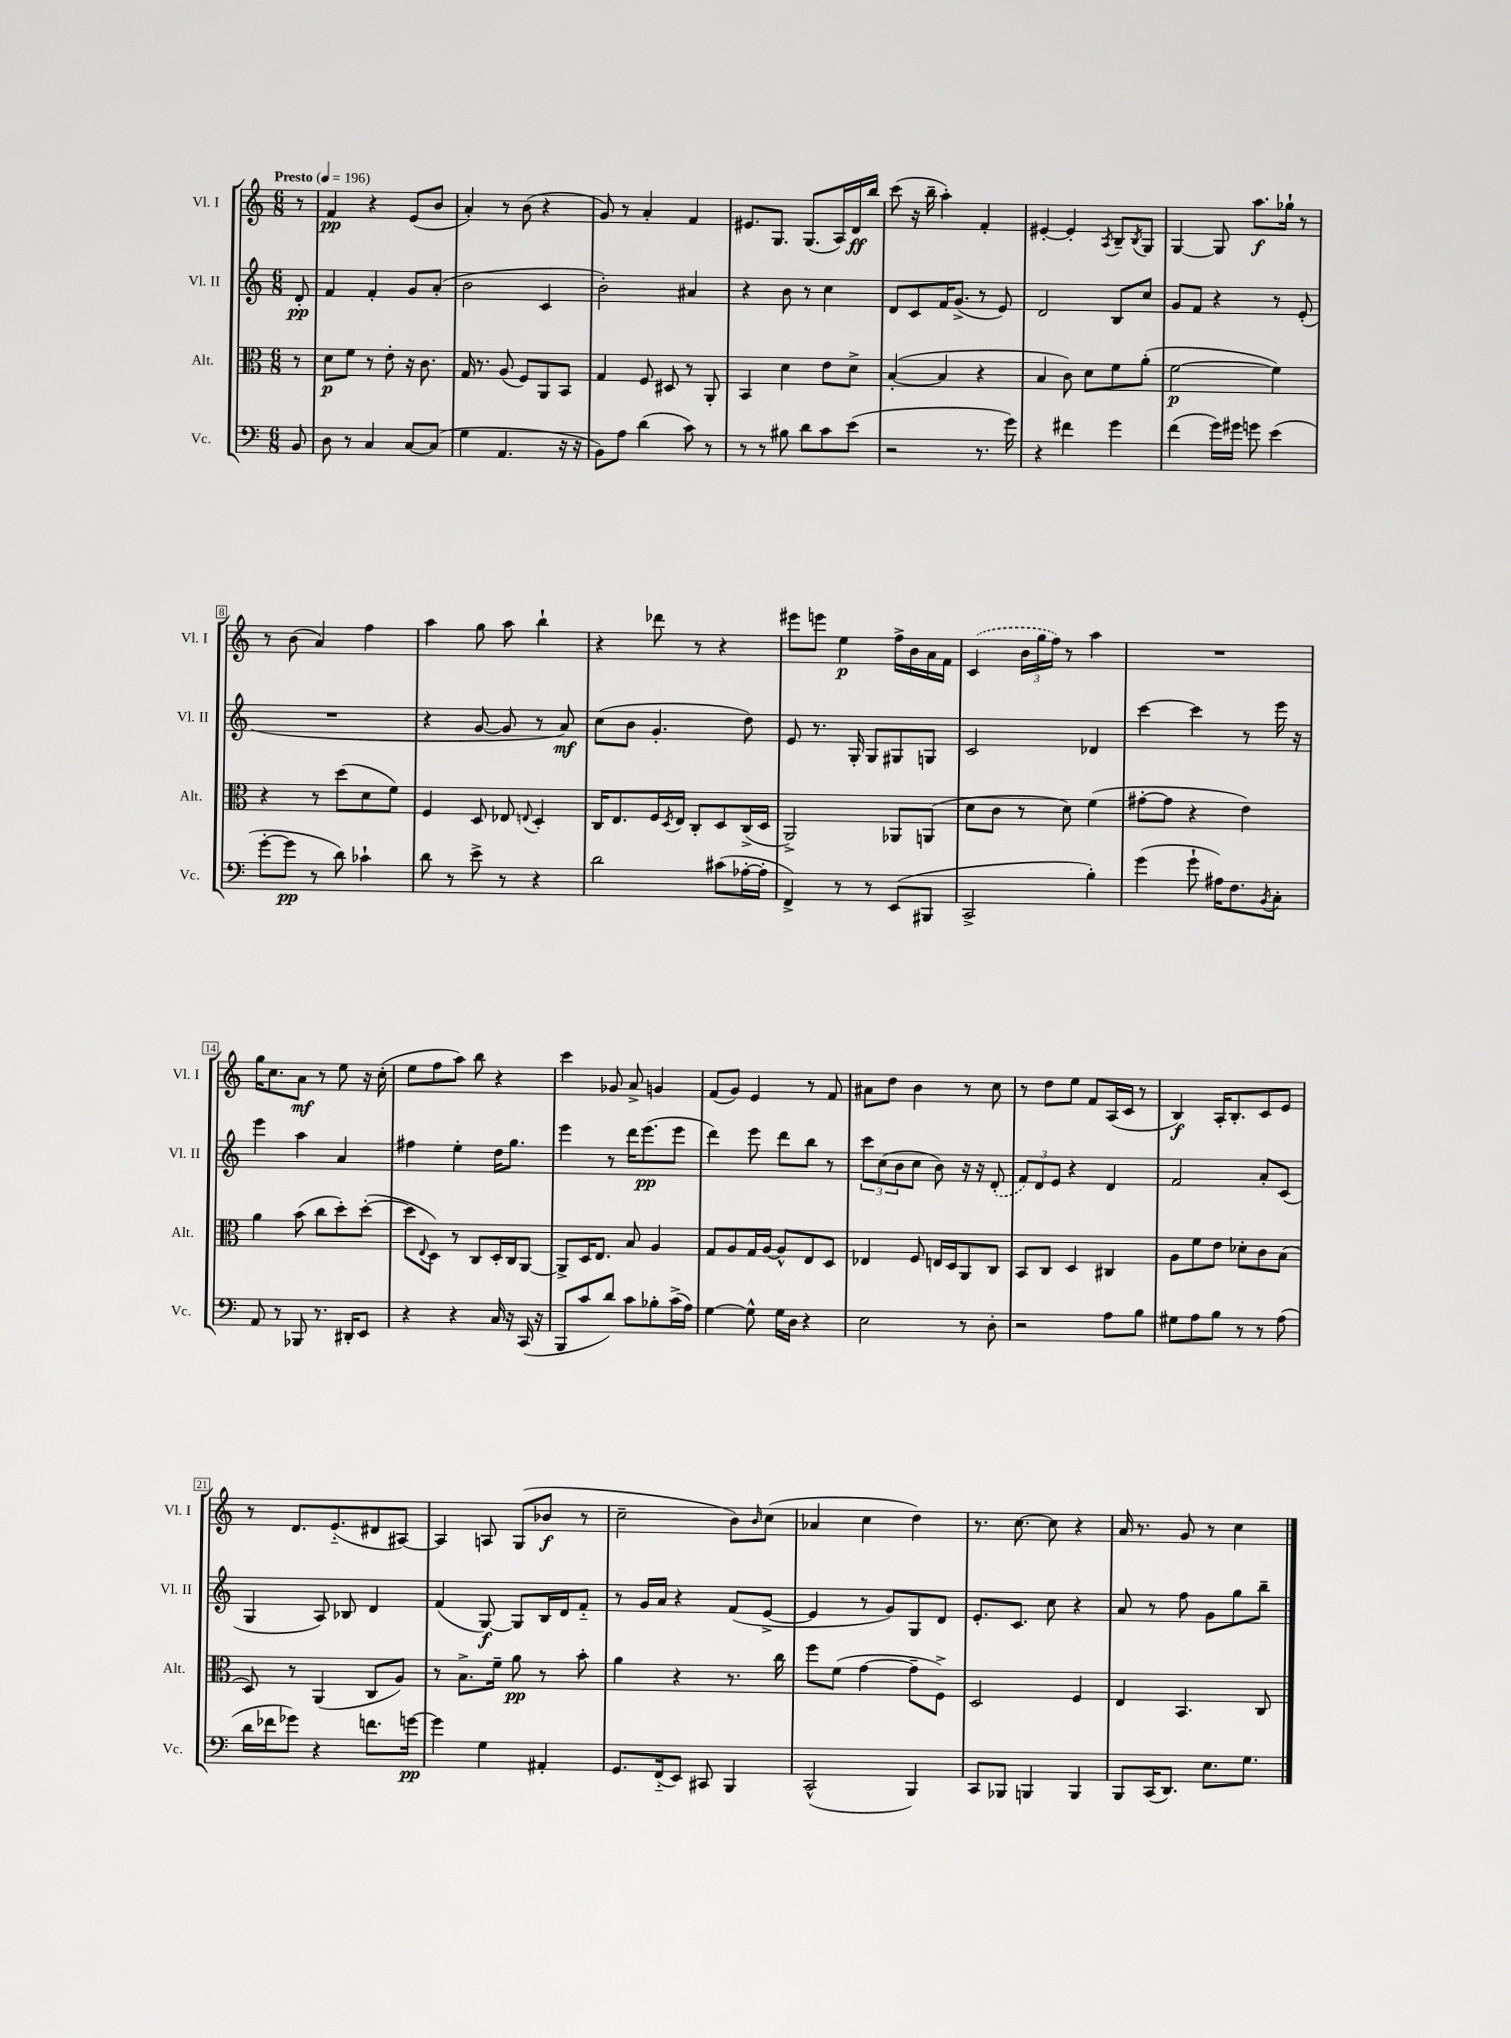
<<
\new StaffGroup <<
\new Staff = "s0" \with { instrumentName = "Vl. I" shortInstrumentName = "Vl. I" } {
    \clef treble \key c \major \numericTimeSignature \time 6/8 \partial 8 \tempo "Presto" 4 = 196
    r8 |
    f'4\pp r4 e'8( b'8 |
    a'4-.) r8 b'8( r4 |
    g'8) r8 a'4-. f'4 |
    eis'8. g8. g8.( a16) d'16\ff b''16 |
    c'''8( r16 b''16-- a''4-.) f'4-. |
    eis'4~-. eis'4-. \acciaccatura { a8 } b8-- \acciaccatura { b8 } g8 |
    g4~ g8 a''8.\f ges''16-! r8 |
    r8 b'8( a'4) f''4 |
    a''4 g''8 a''8 b''4-! |
    r4 des'''8 r8 r4 |
    eis'''8 e'''8 e''4\p f''16-> b'16 a'16 f'16 |
    \once \slurDashed c'4( \tuplet 3/2 { b'16 g''16 f''16) } r8 a''4 |
    R2. |
    g''16 c''8. a'8\mf r8 e''8 r16 c''16-.( |
    e''8 f''8 a''8) b''8 r4 |
    c'''4 ges'8 a'8-> g'4 |
    f'8( g'8) e'4 r8 f'8 |
    ais'8 d''8 b'4 r8 c''8 |
    r8 d''8 e''8 f'8 a16( c'16 r8 |
    b4\f) a16-. b8.-. c'8 e'8 |
    r8 d'8. e'8.-_( dis'8 ais8~) |
    ais4 a8 g8( bes'8\f r8 |
    c''2-- b'8) \grace { b'16 } c''8( |
    aes'4 c''4 d''4) |
    r8. c''8.~ c''8 r4 |
    a'16 r8. g'8 r8 c''4 \bar "|." |
}
\new Staff = "s1" \with { instrumentName = "Vl. II" shortInstrumentName = "Vl. II" } {
    \clef treble \key c \major \numericTimeSignature \time 6/8 \partial 8
    d'8-.\pp |
    f'4 f'4-. g'8 a'8-.( |
    b'2 c'4 |
    b'2-.) ais'4 |
    r4 b'8 r8 c''4 |
    d'8 c'8 f'16 g'8.->( r8 e'8) |
    d'2 b8 c''8 |
    g'8 f'8 r4 r8 e'8-.( |
    R2. |
    r4 g'8~ g'8 r8 a'8\mf) |
    c''8( b'8 g'4.-. d''8) |
    e'8 r8. g16-. g8 gis8 g8 |
    c'2 des'4 |
    c'''4~ c'''4 r8 e'''16 r16 |
    e'''4 a''4 a'4 |
    fis''4 e''4-. d''16 g''8. |
    e'''4 r8 d'''16 e'''8.\pp( e'''8 |
    d'''4) e'''8 d'''8 b''8 r8 |
    \tuplet 3/2 { c'''8 c''8( b'8 } c''8 b'8) r16 r16 \once \slurDashed d'8-.( |
    \tuplet 3/2 { f'8) d'8 e'8 } r4 d'4 |
    f'2 a'8-. c'8( |
    g4 a8) bes8 d'4 |
    f'4( g8~\f) g8 b16 d'16 f'8-_ |
    r8 g'16 a'16 r4 f'8( e'8~-> |
    e'4 r8 g'8) g8 d'8 |
    e'8.-. c'8. c''8 r4 |
    a'8 r8 f''8 g'8 g''8 b''8-- \bar "|." |
}
\new Staff = "s2" \with { instrumentName = "Alt." shortInstrumentName = "Alt." } {
    \clef alto \key c \major \numericTimeSignature \time 6/8 \partial 8
    r8 |
    d'8\p f'8 r8 e'8-. r16 c'8. |
    g16 r8. a8( f8) a,8 b,8 |
    g4 f8 dis8 r8 a,8-. |
    b,4 d'4 e'8 d'8-> |
    b4~-.( b4 r4 |
    b4 c'8) d'8 f'8 a'8-.( |
    f'2~\p f'4) |
    r4 r8 d''8( d'8 f'8) |
    f4 d8 ees8 \appoggiatura { e8 } d4-. |
    c16 e8. f16 \acciaccatura { d8 } e16 c8-. d8 c16->( d16 |
    a,2->) aes,8 a,8( |
    d'8 c'8 r8 d'8) f'4( |
    gis'8~-. gis'8 r4 e'4) |
    a'4 b'8( c''8 d''8-.) d''8~-.( |
    d''8 \appoggiatura { e8 } d8) r8 c8 d16-. c16 a,8~ |
    a,8-> d16 e8. b8 a4 |
    g8 a8 g16 a16~ a8-^ e8 d8 |
    ees4 f8 e16 d16 a,8 c8 |
    b,8 c8 d4 cis4 |
    a8 f'8 e'8 des'8-. c'8 b8( |
    d8) r8 a,4( c8 a8) |
    r8 b8.-> f'16-- a'8\pp r8 b'8-. |
    a'4 r4 r8. c''16 |
    f''8 f'8( g'4~ g'8-- f8->) |
    d2 f4 |
    e4 b,4. c8 \bar "|." |
}
\new Staff = "s3" \with { instrumentName = "Vc." shortInstrumentName = "Vc." } {
    \clef bass \key c \major \numericTimeSignature \time 6/8 \partial 8
    b,8 |
    d8 r8 c4 c8~ c8( |
    g4 a,4. r16 r16 |
    b,8) a8 d'4( c'8) r8 |
    r8 r8 bis8 d'8 c'8 e'8( |
    r2 r8. g'16) |
    r4 fis'4 g'4 |
    f'4( g'16) gis'16 g'8 e'4( |
    g'8~-. g'8\pp r8 d'8) ces'4-! |
    d'8 r8 e'8-> r8 r4 |
    d'2 cis'8( aes16~-. aes16-. |
    f,4->) r8 r8 e,8( bis,,8 |
    c,2-> b4-.) |
    g'4( g'8-! ais16) f8. \acciaccatura { b,8 } c8-. |
    a,8 r8 bes,,8 r8. dis,16-. e,8 |
    r4 r4 c16 r16 c,16( r16 |
    b,,8 c'8 d'8) c'8 bes8-. c'16->( a16) |
    g4~ g8-^ g16 d16 r4 |
    e2 r8 d8-. |
    r2 a8 b8 |
    gis8 a8 b8 r8 r8 a8( |
    d'16 fes'16 ges'8) r4 f'8. g'16~\pp |
    g'4 g4 ais,4-. |
    g,8. f,16-_( e,8) cis,8 b,,4 |
    c,2-^( b,,4) |
    c,8 bes,,8 b,,4 b,,4 |
    b,,8 c,16( d,8.) e8. g8. \bar "|." |
}
>>
>>
\layout { \context { \Score \override BarNumber.stencil = #(make-stencil-boxer 0.1 0.3 ly:text-interface::print) } }
